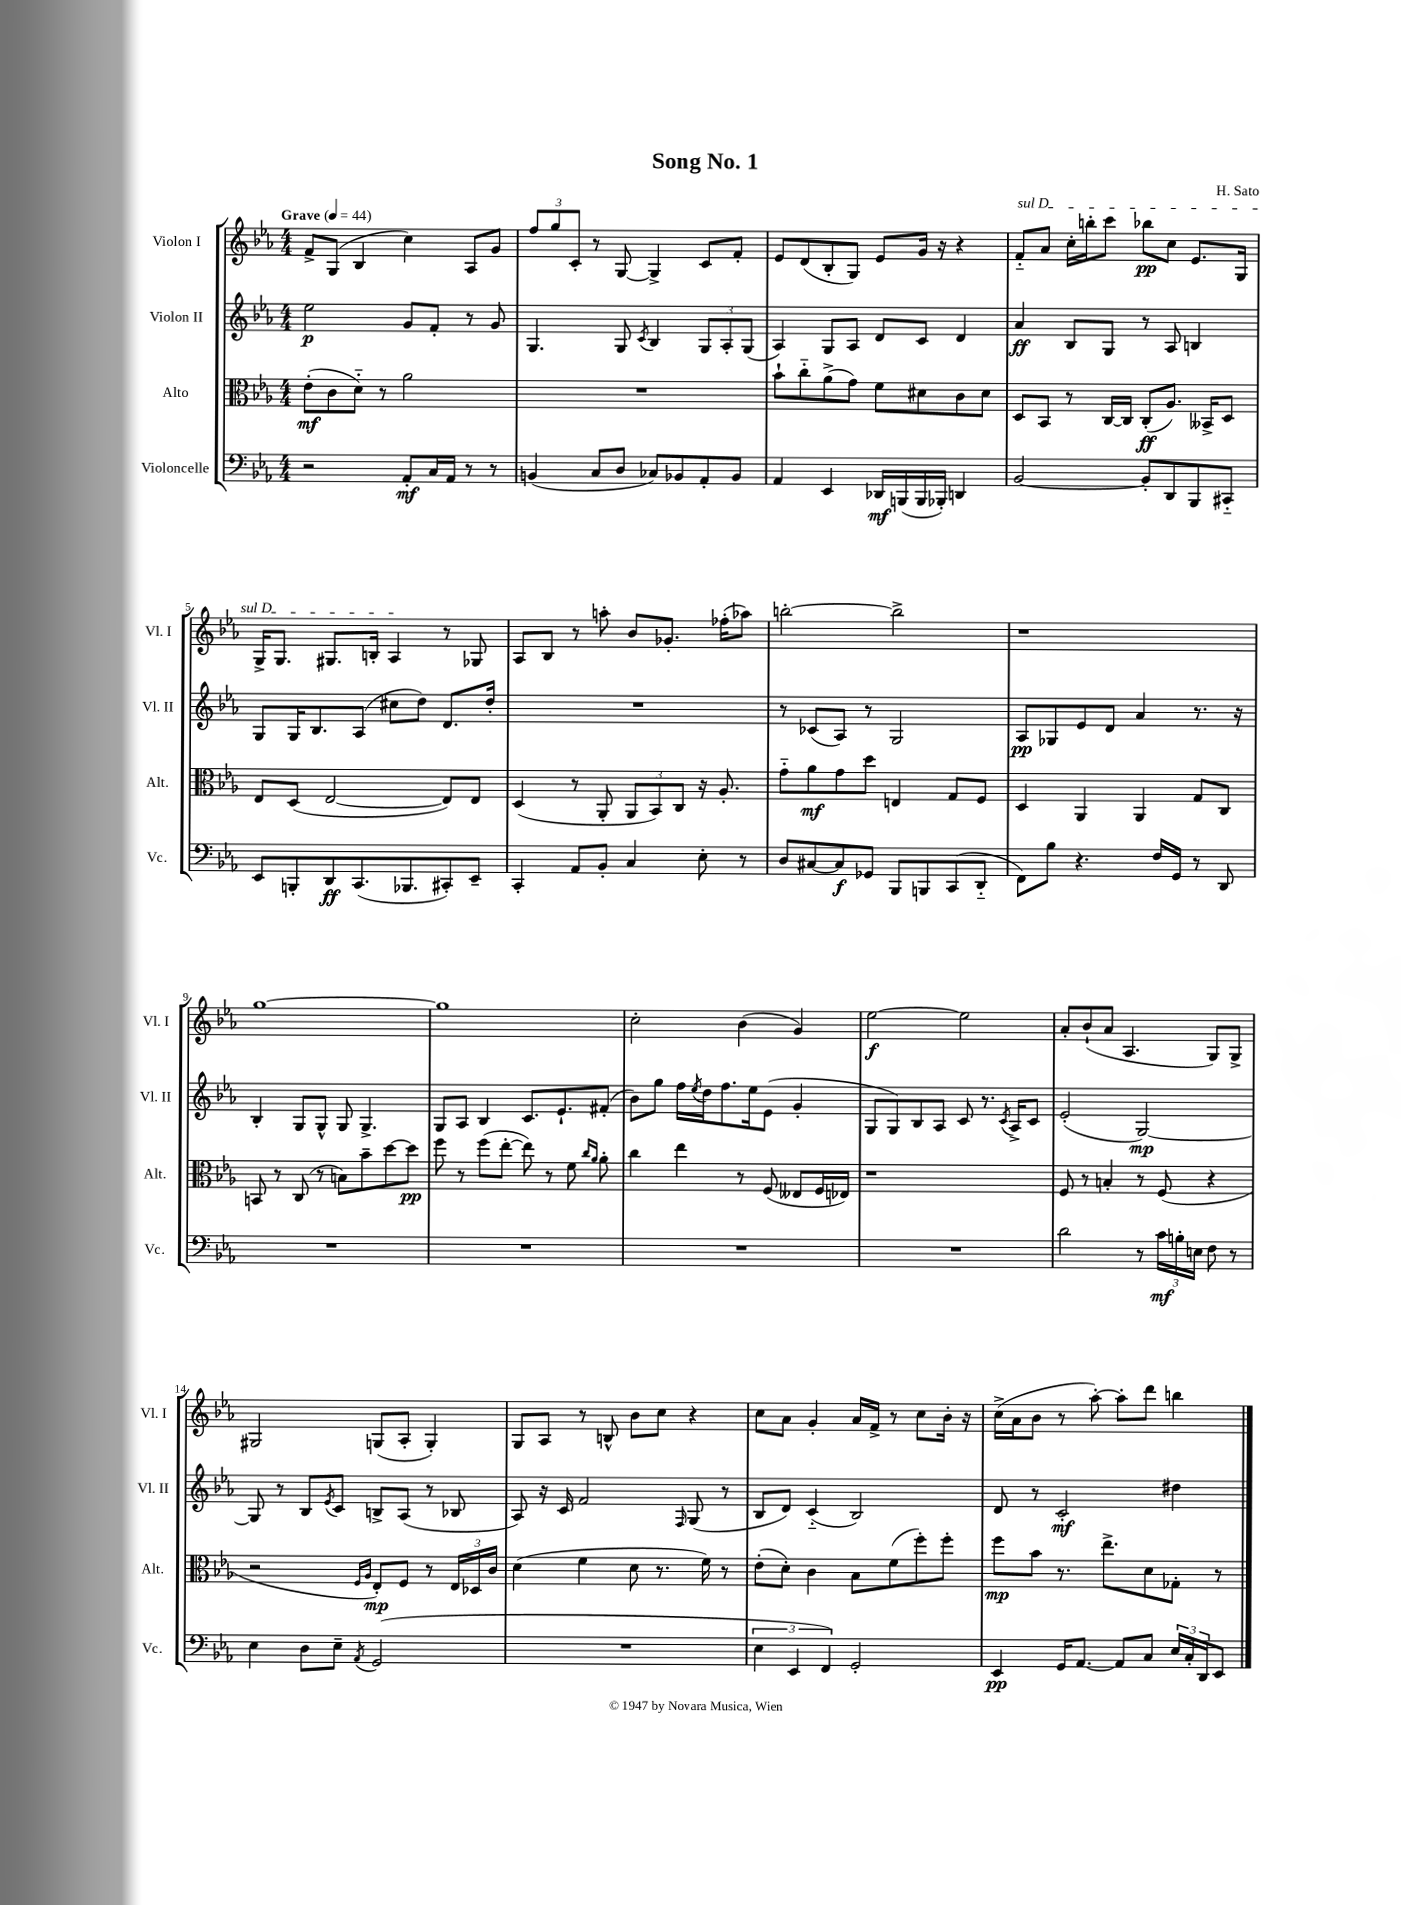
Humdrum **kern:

**kern	**kern	**kern	**kern
*staff4	*staff3	*staff2	*staff1
*clefF4	*clefC3	*clefG2	*clefG2
*k[b-e-a-]	*k[b-e-a-]	*k[b-e-a-]	*k[b-e-a-]
*M4/4	*M4/4	*M4/4	*M4/4
*MM44	*MM44	*MM44	*MM44
2r	(8e-'	2ee-	8f^
.	8c	.	(8G
.	8d'~)	.	4B-
.	8r	.	.
8AA-'	2a-	8g	4cc)
16C	.	8f'	.
16AA-	.	.	.
8r	.	8r	8A-
8r	.	8g	8g
=	=	=	=
(4BB	1r	4.G	12ff
.	.	.	12gg
.	.	.	12c'
8C	.	.	8r
8D	.	8G	[8G
.	.	8qc	.
8C-)	.	4B-	4G^]
8BB-	.	.	.
8AA-'	.	12G	8c
.	.	12A-'	.
8BB-	.	.	8f'
.	.	(12G	.
=	=	=	=
4AA-	8b-`	4A-)	8e-
.	8cc'~	.	(8d
4EE-	(8a-^	8G	8B-'
.	8g)	8A-	8G)
16DD-	8f	8d	8e-
(16BBB	.	.	.
16BBB	8d#	8c	16g
16BBB-')	.	.	16r
4DD	8c	4d	4r
.	8d#	.	.
=	=	=	=
[2BB-	8D	4a-	8f'~
.	8BB-	.	8a-
.	8r	8B-	16cc'
.	.	.	16bb'
.	[16C	8G	8ccc
.	16C]	.	.
8BB-']	(8C'	8r	8bb-
8DD	8.A-)	8A-	8cc
8BBB-	.	4B	8.e-
.	16BB--^	.	.
8CC#'~	8D	.	.
.	.	.	16G
=	=	=	=
8EE-	8E-	8G	16G^
.	.	.	8.G
8BBB'	(8D	16G	.
.	.	8.B-	.
8DD	[2E-	.	8.G#
(8.CC	.	(8A-	.
.	.	.	16B'
.	.	8cc#	4A-
8.BBB-	.	.	.
.	.	8dd)	.
8CC#')	8E-])	8.d	8r
8EE-~	8E-	.	8G-
.	.	16dd'	.
=	=	=	=
4CC'	(4D	1r	8A-
.	.	.	8B-
8AA-	8r	.	8r
8BB-'	8AA-'	.	8aa'
4C	12AA-	.	8b-
.	12BB-)	.	.
.	.	.	8.g-'
.	12C	.	.
8E-'	16r	.	.
.	8.A-'	.	(16ff-'
8r	.	.	8aa-)
=	=	=	=
8D	8g'~	8r	[2bb'
[8C#	8a-	(8c-	.
8C#]	8g	8A-)	.
8GG-	8dd	8r	.
8BBB-	4E	2G	2bb^]
8BBB	.	.	.
(8CC	8G	.	.
8DD'~	8F	.	.
=	=	=	=
8FF)	4D	8A-	1r
8B-	.	8G-	.
4.r	4AA-	8e-	.
.	.	8d	.
.	4AA-	4a-	.
16F	.	.	.
16GG	.	.	.
8r	8G	8.r	.
8DD	8C	.	.
.	.	16r	.
=	=	=	=
1r	8BB	4B-'	[1gg
.	8r	.	.
.	(8C	8G	.
.	8r	8G^^	.
.	8B)	8G	.
.	8b-~	4.G^	.
.	[8dd	.	.
.	8dd]	.	.
=	=	=	=
1r	8ff	8G	1gg]
.	8r	8A-	.
.	(8ff	4B-	.
.	[8ee-'	.	.
.	8ee-])	8.c	.
.	8r	.	.
.	.	8.e-`	.
.	8f	.	.
.	16qqcc	.	.
.	16qqa-	.	.
.	8a-'	(8f#'	.
=	=	=	=
1r	4cc	8b-)	2cc'
.	.	8gg	.
.	4ee-	16ff	.
.	.	8qee-	.
.	.	16dd	.
.	.	8.ff	.
.	8r	.	(4b-
.	.	16ee-	.
.	(8F	(8e-	.
.	8E--	4g'	4g)
.	16F	.	.
.	16E-)	.	.
=	=	=	=
1r	1r	8G	[2ee-
.	.	8G)	.
.	.	8B-	.
.	.	8A-	.
.	.	8c	2ee-]
.	.	8.r	.
.	.	8qc	.
.	.	16A-^	.
.	.	8c	.
=	=	=	=
2d	8F	(2e-'	8a-'
.	8r	.	(8b-`
.	4B'	.	8a-
.	.	.	4.A-
8r	8r	[2G)	.
24c	(8F	.	.
24B'	.	.	.
24E	.	.	.
8F	4r	.	8G)
8r	.	.	8G^
=	=	=	=
4E-	2r	8G]	2G#
.	.	8r	.
8D	.	8B-	.
.	.	8qe-	.
8E-~	.	8c	.
.	16qqF	.	.
8qAA-	16qqA-	.	.
(2GG	8E-')	8B^	(8G
.	8F	(8A-	8A-'
.	8r	8r	4G')
.	24E-	8B-	.
.	24D-	.	.
.	24c	.	.
=	=	=	=
1r	(4d	8A-)	8G
.	.	16r	8A-
.	.	16c	.
.	4f	2f	8r
.	.	.	8B^^
.	8d	.	8b-
.	8.r	.	8cc
.	.	16qqF	.
.	.	(8G	4r
.	16f)	.	.
.	8r	8r	.
=	=	=	=
6E-	(8e-'	8B-	8cc
.	8d')	8d)	8a-
6EE-	.	.	.
.	4c	(4c'~	4g'
6FF)	.	.	.
2GG'	8B-	2B-)	16a-
.	.	.	16f^
.	(8f	.	8r
.	8ff')	.	8cc
.	8ff'	.	16b-'
.	.	.	16r
=	=	=	=
4EE-	8ff	8d	(16cc^
.	.	.	16a-
.	8b-	8r	8b-
16GG	8.r	2c'	8r
[8.AA-	.	.	.
.	.	.	[8aa-')
.	8.ee-^	.	.
8AA-]	.	.	8aa-']
8C	8d	.	8ddd
24E-	8G-'	4dd#	4bb
24C'	.	.	.
24DD	.	.	.
8EE-	8r	.	.
==	==	==	==
*-	*-	*-	*-
